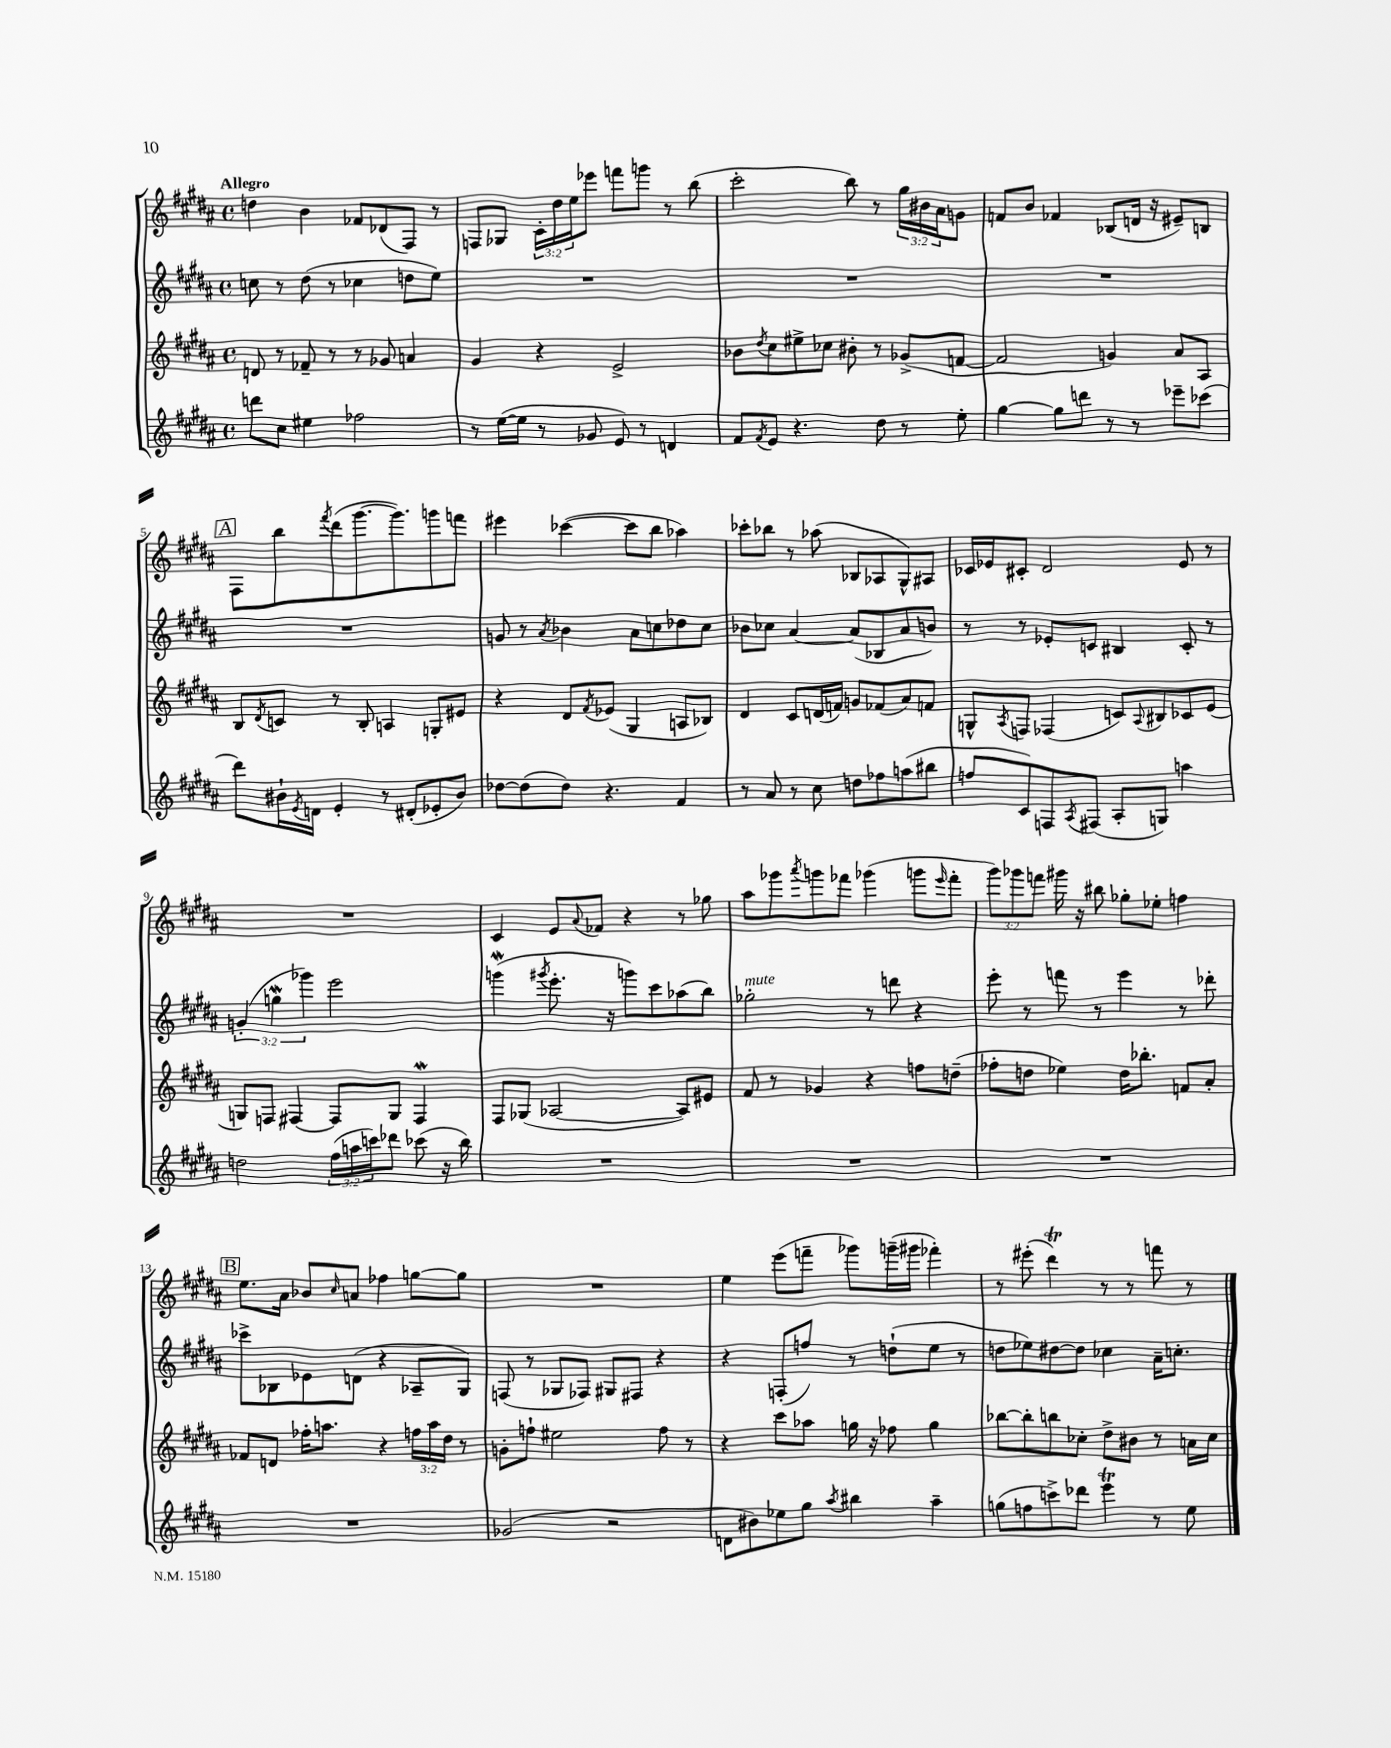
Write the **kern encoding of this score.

**kern	**kern	**kern	**kern
*staff4	*staff3	*staff2	*staff1
*clefG2	*clefG2	*clefG2	*clefG2
*k[f#c#g#d#a#]	*k[f#c#g#d#a#]	*k[f#c#g#d#a#]	*k[f#c#g#d#a#]
*M4/4	*M4/4	*M4/4	*M4/4
*met(c)	*met(c)	*met(c)	*met(c)
8ddd	8d	8cc	4dd
8cc#	8r	8r	.
4ee#	8f-~	(8dd#	4b
.	8r	8r	.
2ff-	8r	4cc-	8f-
.	8g-	.	(8d-
.	4a	8dd	8F#)
.	.	8ee)	8r
=	=	=	=
8r	4g#	1r	8F
([16ee	.	.	8G-
16ee]	.	.	.
8r	4r	.	24c#'
.	.	.	24dd#
.	.	.	24ee
8g-	.	.	8eee-
8e)	2e^	.	8fff
8r	.	.	8ggg
4d	.	.	8r
.	.	.	(8bb
=	=	=	=
8f#	8b-	1r	2ccc#'
8qf#	8qdd#	.	.
8e	8cc#	.	.
4.r	8ee#^	.	.
.	8cc-	.	.
.	8b#'	.	8bb)
8dd#	8r	.	8r
8r	(8g-^	.	24gg#
.	.	.	24b#
.	.	.	24a#
8ee'	[8f	.	8g
=	=	=	=
[4gg#	2f]	1r	8f
.	.	.	8b
8gg#]	.	.	4f-
8ddd	.	.	.
8r	4g)	.	(8B-
8r	.	.	16d
.	.	.	16r
8eee-~	8a#	.	8e#~)
(8ccc-	8A#	.	8B
=	=	=	=
8ddd#)	8B	1r	8F#
.	8qd#	.	.
16b#`	8c	.	8bb
8qe	.	.	.
16d	.	.	.
.	.	.	8qfff#
4e'	8r	.	(8ddd#
.	8B'	.	[8.ggg#
8r	4A	.	.
.	.	.	8.ggg#])
(8d#'	.	.	.
8e-'	8G'	.	8ggg
8b#)	8e#	.	8fff
=	=	=	=
[8dd-	4r	8g	4eee#
(8dd-]	.	8r	.
.	.	8qa#	.
8dd-)	8d#	4b-	([4ccc-
.	8qf#	.	.
4.r	(8e-	.	.
.	4G#	8a#	8ccc-]
.	.	8cc	8bb
4f#	8A	8dd-	4aa-)
.	8B-)	8cc	.
=	=	=	=
8r	4d#	8b-	8ccc-'
8a#	.	8cc-	8bb-
8r	8c#	[4a#	8r
8cc#	(16d	.	(8aa-
.	16f)	.	.
8dd	8g	(8a#]	8B-
8ff-	(8f-	8B-	8A-
(8aa	8a#)	8a#	8G#^^)
8bb#	8f	8b)	8A#
=	=	=	=
8ff	8G^^	8r	16c-
.	.	.	16e-
.	8qA#	.	.
8c#)	8F	8r	8c#'
8F	(4F-	8e-'	2d#
8qA#	.	.	.
(8F#	.	8c	.
8A#'	8c)	4B#	.
.	8qqA#	.	.
8G)	8B#	.	.
4aa	8c-	8c'	8e-
.	(8e	8r	8r
=	=	=	=
2dd	8G)	(6g'	1r
.	8F	.	.
.	.	6gg	.
.	[4F#	.	.
.	.	6ggg-)	.
(24ff#	8F#]	2eee	.
24aa	.	.	.
24ccc)	.	.	.
8ddd-	8G	.	.
(8ccc-	4F#	.	.
16r	.	.	.
16bb)	.	.	.
=	=	=	=
1r	8F#	(4ggg	4c#
.	(8G-	.	.
.	.	8qggg#	.
.	[2A-	8.eee'	8e
.	.	.	8qqa#
.	.	.	8f-
.	.	16r	.
.	.	8ggg)	4r
.	.	8ccc#	.
.	8A-])	(8aa-	8r
.	8e#	8bb)	8gg-
=	=	=	=
1r	8f#	2gg-'	8aa#
.	8r	.	8ggg-
.	.	.	8qaaa#
.	4g-	.	8ggg
.	.	.	8fff-
.	4r	8r	(4ggg-
.	.	8ddd	.
.	8ff	4r	8ggg
.	.	.	16qqeee
.	(8dd~	.	8fff-'
=	=	=	=
1r	8ff-'	8eee'	12ggg#)
.	.	.	12ggg-
.	8dd	8r	.
.	.	.	12fff
.	4ee-)	8fff	16ggg#
.	.	.	16r
.	.	8r	8bb#
.	16dd	4eee	8gg-'
.	8.bb-'	.	.
.	.	.	8ee-'
.	8f	8r	4ff
.	8a#'	8ddd-'	.
=	=	=	=
1r	8f-	8ccc-^	8.ee
.	8d	8B-	.
.	.	.	16a#
.	16ff-'	8e-	8b-
.	8.aa	.	.
.	.	.	16qqcc#
.	.	(8d	8a
.	4r	4r	4ff-
.	24ff	8A-~	[8gg
.	24aa	.	.
.	24dd#	.	.
.	8r	8G#)	8gg]
=	=	=	=
(2g-	8g'	(8F	1r
.	8ff`	8r	.
.	2ee#	8G-	.
.	.	8F-)	.
2r	.	8G#	.
.	.	8F#	.
.	8ff	4r	.
.	8r	.	.
=	=	=	=
8d	4r	4r	4ee
8b#)	.	.	.
8ee-	8ccc#	(8F'	(8eee
8gg#	8aa-	8ff)	8fff~
8qaa#	.	.	.
4bb#	16gg	8r	8ggg-)
.	16r	.	.
.	8ff-	(8dd`	(16ggg~
.	.	.	16ggg#
4aa#~	4gg	8ee	4fff-')
.	.	8r	.
=	=	=	=
(8gg	[8bb-	8dd	8r
8ff	8bb-']	8ee-)	(8eee#'
8ccc^)	8bb	[8dd#	4ddd#)
8ddd-	8cc-'	8dd#]	.
4eee	8dd#^	4cc-	8r
.	8b#	.	8r
8r	8r	16a#~	8fff
.	.	8.cc'	.
8ee	16a	.	8r
.	16cc-	.	.
==	==	==	==
*-	*-	*-	*-
